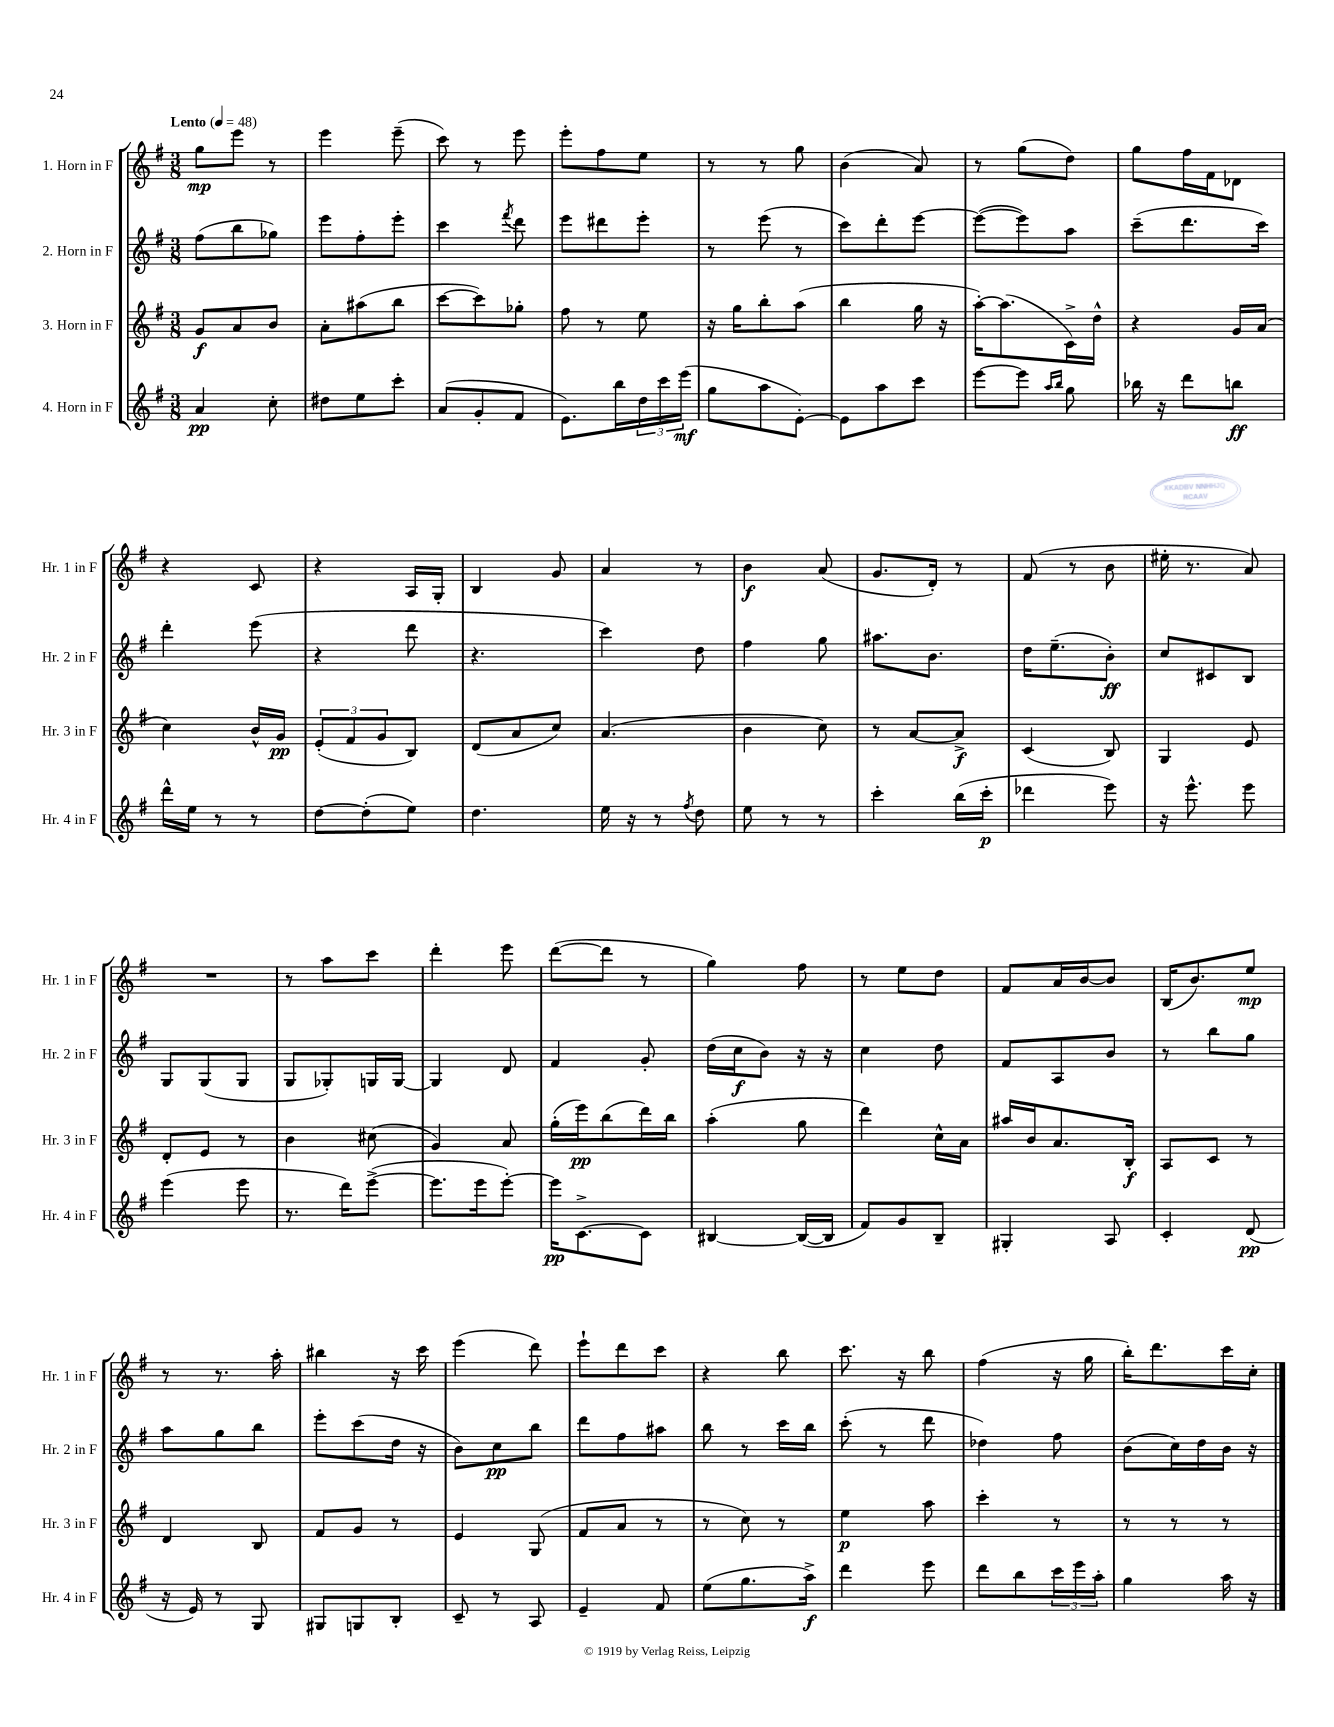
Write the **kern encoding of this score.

**kern	**dynam	**kern	**dynam	**kern	**dynam	**kern	**dynam
*part4	*part4	*part3	*part3	*part2	*part2	*part1	*part1
*staff4	*staff4	*staff3	*staff3	*staff2	*staff2	*staff1	*staff1
*I"4. Horn in F	*	*I"3. Horn in F	*	*I"2. Horn in F	*	*I"1. Horn in F	*
*I'Hr. 4 in F	*	*I'Hr. 3 in F	*	*I'Hr. 2 in F	*	*I'Hr. 1 in F	*
*clefG2	*	*clefG2	*	*clefG2	*	*clefG2	*
*k[f#]	*	*k[f#]	*	*k[f#]	*	*k[f#]	*
*M3/8	*	*M3/8	*	*M3/8	*	*M3/8	*
*MM48	*	*MM48	*	*MM48	*	*MM48	*
=1	=1	=1	=1	=1	=1	=1	=1
!	!	!	!	!	!	!LO:TX:a:B:t=Lento	!
4a/	pp	8g/L	f	(8ff#\L	.	8gg\L	mp
.	.	8a/	.	8bb\	.	8eee\J	.
8cc'\	.	8b/J	.	8gg-X\J)	.	8r	.
=2	=2	=2	=2	=2	=2	=2	=2
8dd#X\L	.	8a'\L	.	8eee\L	.	4eee\	.
8ee\	.	(8aa#X\	.	8ff#'\	.	.	.
8ccc'\J	.	8bb\J	.	8eee'\J	.	(8eee~\	.
=3	=3	=3	=3	=3	=3	=3	=3
(8a/L	.	[8ccc\L	.	4ccc\	.	8ccc\)	.
8g'/	.	8ccc\])	.	.	.	8r	.
.	.	.	.	8qfff#/	.	.	.
8f#/J	.	8gg-X'\J	.	8ddd\	.	8eee\	.
=4	=4	=4	=4	=4	=4	=4	=4
8.e\L)	.	8ff#\	.	8eee\L	.	8eee'\L	.
.	.	8r	.	8ddd#X\	.	8ff#\	.
16bb\L	.	.	.	.	.	.	.
24dd\	.	8ee\	.	8eee'\J	.	8ee\J	.
24ccc\	.	.	.	.	.	.	.
(24eee\JJ	mf	.	.	.	.	.	.
=5	=5	=5	=5	=5	=5	=5	=5
8gg\L	.	16r	.	8r	.	8r	.
.	.	16gg\KL	.	.	.	.	.
8aa\	.	8bb'\	.	(8eee\	.	8r	.
[8e'\J)	.	(8aa\J	.	8r	.	8gg\	.
=6	=6	=6	=6	=6	=6	=6	=6
8e\L]	.	4bb\	.	8ccc\L)	.	(4b\	.
8aa\	.	.	.	8ddd'\	.	.	.
8ccc\J	.	16gg\	.	[8eee\J	.	8a/)	.
.	.	16r	.	.	.	.	.
=7	=7	=7	=7	=7	=7	=7	=7
[8eee\L	.	[16aa'\KL)	.	(8eee\L_	.	8r	.
.	.	(8.aa\]	.	.	.	.	.
8eee\J]	.	.	.	8eee\])	.	(8gg\L	.
16qqaa/LL	.	.	.	.	.	.	.
16qqbb/JJ	.	.	.	.	.	.	.
8gg\	.	16c^\L)	.	8aa\J	.	8dd\J)	.
.	.	16dd^^\JJ	.	.	.	.	.
=8	=8	=8	=8	=8	=8	=8	=8
16bb-X\	.	4r	.	(8ccc~\L	.	8gg\L	.
16r	.	.	.	.	.	.	.
8ddd\L	.	.	.	8.ddd\	.	16ff#\L	.
.	.	.	.	.	.	16f#\J	.
8bbn\J	ff	16g/LL	.	.	.	8d-X\J	.
.	.	(16a/JJ	.	16ccc\Jk)	.	.	.
!!LO:LB:g=z
=9	=9	=9	=9	=9	=9	=9	=9
16ddd^^\LL	.	4cc\)	.	4ddd'\	.	4r	.
16ee\JJ	.	.	.	.	.	.	.
8r	.	.	.	.	.	.	.
8r	.	16b^^/LL	.	(8eee\	.	8c/	.
.	.	16g/JJ	pp	.	.	.	.
=10	=10	=10	=10	=10	=10	=10	=10
[8dd\L	.	(12e'/L	.	4r	.	4r	.
.	.	12f#/	.	.	.	.	.
(8dd'\]	.	.	.	.	.	.	.
.	.	12g/	.	.	.	.	.
8ee\J)	.	8B/J)	.	8ddd\	.	16A/LL	.
.	.	.	.	.	.	16G'/JJ	.
=11	=11	=11	=11	=11	=11	=11	=11
4.dd\	.	(8d/L	.	4.r	.	4B/	.
.	.	8a/	.	.	.	.	.
.	.	8cc/J)	.	.	.	8g/	.
=12	=12	=12	=12	=12	=12	=12	=12
16ee\	.	(4.a/	.	4ccc\)	.	4a/	.
16r	.	.	.	.	.	.	.
8r	.	.	.	.	.	.	.
8qff#/	.	.	.	.	.	.	.
8dd\	.	.	.	8dd\	.	8r	.
=13	=13	=13	=13	=13	=13	=13	=13
8ee\	.	4b\	.	4ff#\	.	4b\	f
8r	.	.	.	.	.	.	.
8r	.	8cc\)	.	8gg\	.	(8a/	.
=14	=14	=14	=14	=14	=14	=14	=14
4ccc'\	.	8r	.	8.aa#X\L	.	8.g/L	.
.	.	[8a/L	.	.	.	.	.
.	.	.	.	8.b\J	.	16d'/Jk)	.
(16bb\LL	.	8a^/J]	f	.	.	8r	.
16ccc'\JJ	p	.	.	.	.	.	.
=15	=15	=15	=15	=15	=15	=15	=15
4ddd-X\	.	(4c/	.	16dd\KL	.	(8f#/	.
.	.	.	.	(8.ee~\	.	.	.
.	.	.	.	.	.	8r	.
8eee\)	.	8B/)	.	8b'\J)	ff	8b\	.
=16	=16	=16	=16	=16	=16	=16	=16
16r	.	4G/	.	8cc/L	.	16ee#X'\	.
8.eee^^\	.	.	.	.	.	8.r	.
.	.	.	.	8c#X/	.	.	.
8eee\	.	8e/	.	8B/J	.	8a/)	.
!!LO:LB:g=z
=17	=17	=17	=17	=17	=17	=17	=17
(4eee\	.	8d'/L	.	8G/L	.	4.r	.
.	.	8e/J	.	(8G/	.	.	.
8eee\	.	8r	.	8G/J	.	.	.
=18	=18	=18	=18	=18	=18	=18	=18
8.r	.	4b\	.	8G/L	.	8r	.
.	.	.	.	8G-X'/)	.	8aa\L	.
16ddd\KL)	.	.	.	.	.	.	.
([8eee^\J	.	(8cc#X\	.	16Gn/L	.	8ccc\J	.
.	.	.	.	[16G/JJ	.	.	.
=19	=19	=19	=19	=19	=19	=19	=19
8.eee\L]	.	4g/)	.	4G/]	.	4ddd'\	.
16eee\k	.	.	.	.	.	.	.
[8eee'\J)	.	8a/	.	8d/	.	8eee\	.
=20	=20	=20	=20	=20	=20	=20	=20
16eee\KL]	pp	(16gg'\LL	.	4f#/	.	([8ddd\L	.
[8.c^\	.	16eee\J)	pp	.	.	.	.
.	.	(8bb\	.	.	.	8ddd\J]	.
8c\J]	.	16ddd\L)	.	8g'/	.	8r	.
.	.	16bb\JJ	.	.	.	.	.
=21	=21	=21	=21	=21	=21	=21	=21
[4B#X/	.	(4aa'\	.	(16dd\LL	.	4gg\)	.
.	.	.	.	16cc\J	f	.	.
.	.	.	.	8b\J)	.	.	.
(16B#/LL_	.	8gg\	.	16r	.	8ff#\	.
16B#/JJ]	.	.	.	16r	.	.	.
=22	=22	=22	=22	=22	=22	=22	=22
8f#/L)	.	4ddd\)	.	4cc\	.	8r	.
8g/	.	.	.	.	.	8ee\L	.
8B~/J	.	16cc^^\LL	.	8dd\	.	8dd\J	.
.	.	16a\JJ	.	.	.	.	.
=23	=23	=23	=23	=23	=23	=23	=23
4G#X'/	.	16aa#X/LL	.	8f#/L	.	8f#/L	.
.	.	16b/J	.	.	.	.	.
.	.	8.a/	.	8A/	.	16a/L	.
.	.	.	.	.	.	[16b/J	.
8A/	.	.	.	8b/J	.	8b/J]	.
.	.	16B'/Jk	f	.	.	.	.
=24	=24	=24	=24	=24	=24	=24	=24
4c'/	.	8A/L	.	8r	.	(16B/KL	.
.	.	.	.	.	.	8.b/)	.
.	.	8c/J	.	8bb\L	.	.	.
(8d/	pp	8r	.	8gg\J	.	8ee/J	mp
!!LO:LB:g=z
=25	=25	=25	=25	=25	=25	=25	=25
16r	.	4d/	.	8aa\L	.	8r	.
16e/)	.	.	.	.	.	.	.
8r	.	.	.	8gg\	.	8.r	.
8G/	.	8B/	.	8bb\J	.	.	.
.	.	.	.	.	.	16aa'\	.
=26	=26	=26	=26	=26	=26	=26	=26
8G#X/L	.	8f#/L	.	8eee'\L	.	4bb#X\	.
8Gn/	.	8g/J	.	(8ccc\	.	.	.
8B'/J	.	8r	.	16dd\Jk	.	16r	.
.	.	.	.	16r	.	16ccc\	.
=27	=27	=27	=27	=27	=27	=27	=27
8c~/	.	4e/	.	8b\L)	.	(4eee\	.
8r	.	.	.	8cc\	pp	.	.
8A/	.	(8G/	.	8bb\J	.	8ddd\)	.
=28	=28	=28	=28	=28	=28	=28	=28
4e~/	.	8f#/L	.	8ddd\L	.	8eee`\L	.
.	.	8a/J	.	8ff#\	.	8ddd\	.
8f#/	.	8r	.	8aa#X\J	.	8ccc\J	.
=29	=29	=29	=29	=29	=29	=29	=29
(8ee\L	.	8r	.	8bb\	.	4r	.
8.gg\	.	8cc\)	.	8r	.	.	.
.	.	8r	.	16ccc\LL	.	8bb\	.
16aa^\Jk)	f	.	.	16bb\JJ	.	.	.
=30	=30	=30	=30	=30	=30	=30	=30
4ddd\	.	4ee\	p	(8ccc'\	.	8.ccc\	.
.	.	.	.	8r	.	.	.
.	.	.	.	.	.	16r	.
8eee\	.	8aa\	.	8ddd\	.	8bb\	.
=31	=31	=31	=31	=31	=31	=31	=31
8ddd\L	.	4ccc'\	.	4dd-X\)	.	(4ff#\	.
8bb\	.	.	.	.	.	.	.
24ccc\L	.	8r	.	8ff#\	.	16r	.
24eee\	.	.	.	.	.	.	.
.	.	.	.	.	.	16gg\	.
24aa'\JJ	.	.	.	.	.	.	.
=32	=32	=32	=32	=32	=32	=32	=32
4gg\	.	8r	.	(8b\L	.	16bb'\KL)	.
.	.	.	.	.	.	8.ddd\	.
.	.	8r	.	16cc\L)	.	.	.
.	.	.	.	16dd\	.	.	.
16aa\	.	8r	.	16b\JJ	.	16ccc\L	.
16r	.	.	.	16r	.	16cc'\JJ	.
==	==	==	==	==	==	==	==
*-	*-	*-	*-	*-	*-	*-	*-
